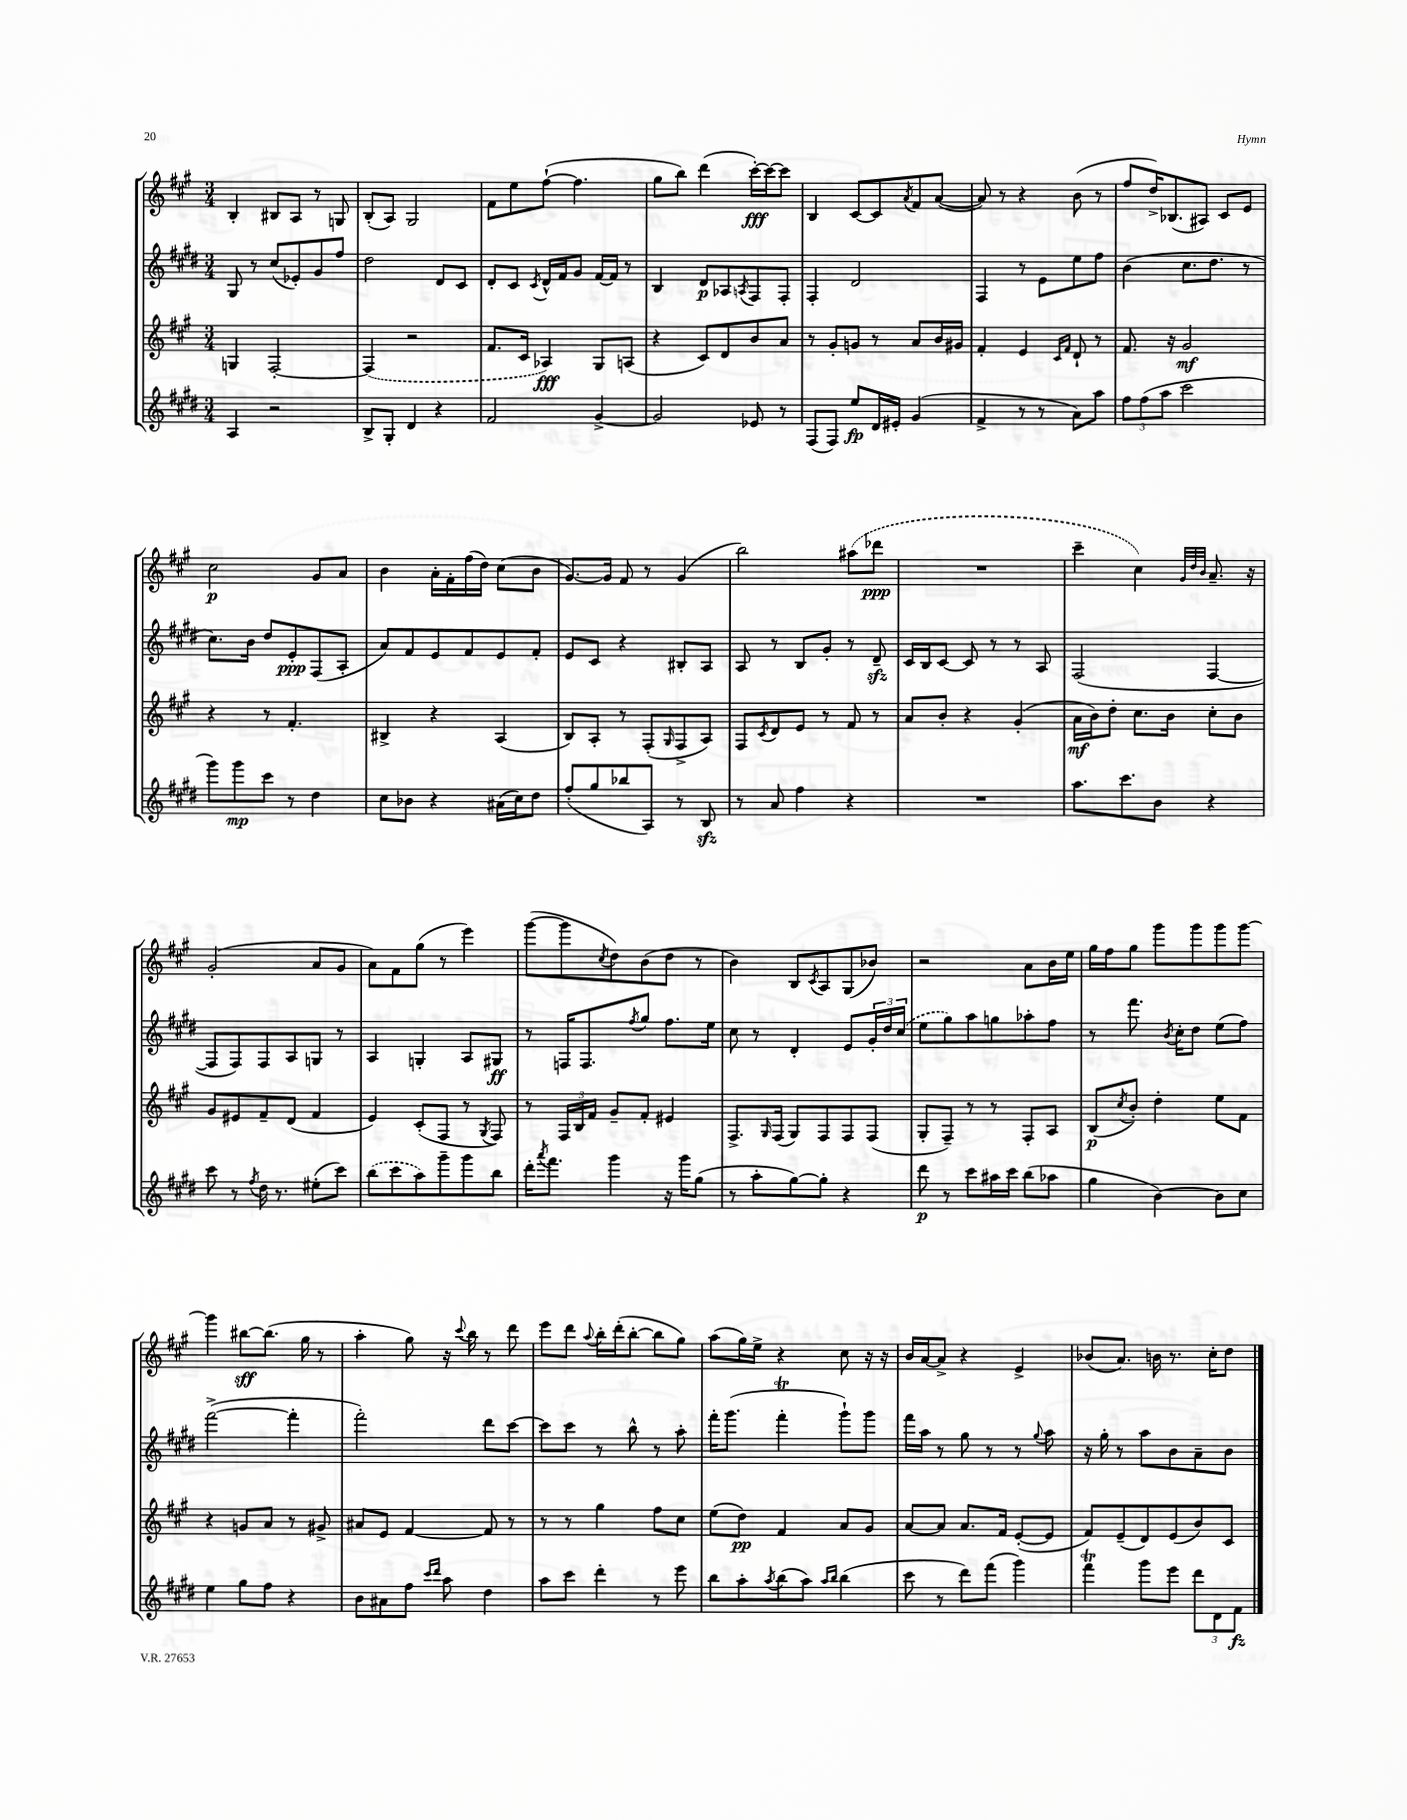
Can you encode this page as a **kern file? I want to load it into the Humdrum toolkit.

**kern	**kern	**kern	**kern
*staff4	*staff3	*staff2	*staff1
*clefG2	*clefG2	*clefG2	*clefG2
*k[f#c#g#d#]	*k[f#c#g#]	*k[f#c#g#d#]	*k[f#c#g#]
*M3/4	*M3/4	*M3/4	*M3/4
4A/	4G/	8G#/	4B'/
.	.	8r	.
2r	[2F#'/	(8cc#/L	8B#/L
.	.	8e-'/)	8A/J
.	.	8g#/	8r
.	.	8ff#/J	8G/
=	=	=	=
8B^/L	(4F#/]	2dd#\	(8B'/L
8G#'/J	.	.	8A/J)
4d#/	2r	.	2G#/
4r	.	8d#/L	.
.	.	8c#/J	.
=	=	=	=
2f#/	8.f#/L	8d#'/L	8f#\L
.	.	8c#/J	8ee\
.	16c#/Jk	.	.
.	.	8qc#/	.
.	4A-/)	16d#^^/LL	([8ff#`\J
.	.	16f#/J	.
.	.	8g#/J	4.ff#\]
[4g#^/	8G#/L	[16f#/LL	.
.	.	16f#/]JJ	.
.	(8A/J	8r	.
=	=	=	=
2g#/]	4r	4B/	8gg#\L
.	.	.	8bb\J)
.	8c#/L)	8d#/L	(4ddd\
.	8d/	8A-/	.
.	.	8qA/	.
8e-/	8b/	8F#/	[16ccc#'\LL)
.	.	.	16ccc#\_J
8r	8a/J	8F#'/J	8ccc#\]J
=	=	=	=
(8F#/L	8r	4F#'/	4B/
8F#/J)	8g#'/L	.	.
8ee/L	8g/J	2d#/	[8c#/L
16d#/L	8r	.	8c#/]
16e#'/JJ	.	.	.
.	.	.	8qa/
(4g#/	8a/L	.	8f#/
.	16b/L	.	([8a/J
.	16g#/JJ	.	.
=	=	=	=
4f#^/	4f#'/	4F#/	8a/])
.	.	.	8r
8r	4e/	8r	4r
8r	.	8e\L	.
.	16qqc#/LL	.	.
.	16qqf#/JJ	.	.
8a\L)	8d`/	8ee\	(8b\
8aa\J	8r	8ff#\J	8r
=	=	=	=
12ff#\L	8.f#/	(4b\	8ff#/L
(12ff#\	.	.	.
.	.	.	16dd^/K)
12aa\J	.	.	.
.	16r	.	(8.B-/
2ccc#\	2g#/	8.cc#\L	.
.	.	.	8A#/J)
.	.	8.dd#\J	.
.	.	.	8c#/L
.	.	8r	8e/J
=	=	=	=
8ggg#\L)	4r	8.cc#\L)	2cc#\
8ggg#\	.	.	.
.	.	16b\Jk	.
8ccc#\J	8r	8dd#/L	.
8r	4.f#'/	8e'/	.
4dd#\	.	(8F#/	8g#/L
.	.	8A'/J	8a/J
=	=	=	=
8cc#\L	4B#^/	8a/L)	4b\
8b-\J	.	8f#/	.
4r	4r	8e/	16a'\LL
.	.	.	16f#'\
.	.	8f#/	(16ff#\
.	.	.	16dd\JJ)
(16a#\LL	(4A/	8e/	(8cc#\L
16cc#\J)	.	.	.
8dd#\J	.	8f#'/J	8b\J
=	=	=	=
(8ff#'/L	8B/L)	8e/L	[8.g#/L)
8gg#/	8A'/J	8c#/J	.
.	.	.	16g#/]Jk
8bb-/	8r	4r	8f#/
8A/J)	(8F#'/L	.	8r
.	16qqG#/	.	.
8r	8F#^/	8B#'/L	(4g#/
8B/	8A/J)	8A/J	.
=	=	=	=
8r	8F#/L	8A/	2bb\)
.	8qc#/	.	.
8a/	8d/	8r	.
4ff#\	8e/J	8B/L	.
.	8r	8g#'/J	.
4r	8f#/	8r	(8aa#\L
.	8r	8d#~/	8ddd-\J
=	=	=	=
2.r	8a/L	16c#/LL	2.r
.	.	16B/J	.
.	8b'/J	[8c#/J	.
.	4r	8c#/]	.
.	.	8r	.
.	(4g#'/	8r	.
.	.	8A/	.
=	=	=	=
8.aa\L	16a\LL	(2F#/	4ccc#~\
.	16b\J)	.	.
.	8dd'\J	.	.
8.ccc#\	.	.	.
.	8.cc#\L	.	4cc#\)
8b\J	.	.	.
.	16b\Jk	.	.
.	.	.	32qqg#/LLL
.	.	.	32qqdd/
.	.	.	32qqb/JJJ
4r	8cc#'\L	[4F#/	8.a~/
.	8b\J	.	.
.	.	.	16r
=	=	=	=
8ccc#\	8g#/L	8F#/]L	(2g#'/
8r	8e#/	8F#/)	.
8qff#/	.	.	.
16dd#\	8f#~/	8F#/	.
8.r	.	.	.
.	(8d/J	8A/	.
(8ee#'\L	4f#/	8G/J	8a/L
8ccc#\J)	.	8r	8g#/J
=	=	=	=
(8bb\L	4e/)	4A/	8a\L)
8ccc#\	.	.	8f#\
8aa\)	(8c#'/L	4G'/	(8gg#\J
8ggg#~\	8F#/J	.	8r
8ggg#\	8r	8A/L	4eee\)
.	8qG#/	.	.
8bb\J	8F#/)	8G#/J	.
=	=	=	=
16ddd#'\LK	8r	8r	([8ggg#\L
8qaaa/	.	.	.
8.fff#\J	.	.	.
.	24F#/LL	16F/LK	8ggg#\]
.	24B/	.	.
.	.	8.F/	.
.	24f#/JJ	.	.
.	.	.	8qcc#/
4ggg#\	8g#~/L	.	8dd\)
.	.	8qff#/	.
.	8f#'/J	8gg#/J	(8b\
16r	4e#/	8.ff#\L	8dd\J
16ggg#\LK	.	.	.
(8gg#\J	.	.	8r
.	.	16ee\Jk	.
=	=	=	=
8r	8.F#^/L	8cc#\	4b\)
8aa'\L	.	8r	.
.	16qqG#/	.	.
.	(16F#/Jk	.	.
[8gg#\)	8G#/L)	4d#'/	8B/L
.	.	.	8qc#/
8gg#'\]J	8F#/	.	8A/
4r	8F#/	8e/L	(8G#/
.	(8F#/J	24g#'/L	8b-/J)
.	.	24dd#/	.
.	.	(24cc#/JJ	.
=	=	=	=
8ddd#\	8G#'/L	8ee\L	2r
8r	8F#~/J)	8gg#\)	.
8ccc#\L	8r	8aa\	.
16aa#\L	8r	8gg\	.
16ccc#\JJ	.	.	.
(8bb\L	8F#'/L	8aa-'\	8a\L
8aa-\J	8A/J	8ff#\J	16b\L
.	.	.	16ee\JJ
=	=	=	=
4gg#\	(8B/L	8r	16gg#\LL
.	.	.	16ff#\J
.	8qcc#/	.	.
.	8b'/J)	8.fff#\	8gg#\J
[4b\)	4dd'\	.	8ggg#\L
.	.	8qb/	.
.	.	16cc#'\LK	.
.	.	8dd#\J	8ggg#\
8b\]L	8ee\L	(8ee\L	8ggg#\
8cc#\J	8f#\J	8ff#\J)	[8ggg#\J
=	=	=	=
4ee\	4r	([2fff#^\	4ggg#\]
8gg#\L	8g/L	.	[8bb#\L
8ff#\J	8a/J	.	(8.bb#\]J
4r	8r	4fff#'\]	.
.	.	.	16gg#\
.	8g#^/	.	8r
=	=	=	=
8b\L	8a#/L	2fff#'\)	4aa'\
8a#\	8e/J	.	.
8ff#\J	[4f#/	.	8gg#\)
16qqccc#/LL	.	.	.
16qqddd#/JJ	.	.	.
8aa\	.	.	16r
.	.	.	8qqccc#/
.	.	.	16bb\
4dd#\	8f#/]	8ddd#\L	8r
.	8r	[8ccc#\J	8ddd\
=	=	=	=
8aa\L	8r	8ccc#\]L	8eee\L
8ccc#\J	8r	8ccc#\J	8ddd\J
.	.	.	8qqaa/
4ddd#'\	4gg#\	8r	16bb'\LL
.	.	.	(16ddd'\J
.	.	8bb^^\	[8bb'\J
8r	8ff#\L	8r	8bb\]L
8eee\	8cc#\J	8aa'\	8gg#\J)
=	=	=	=
8bb\L	(8ee\L	16fff#'\LK	(8aa\L
.	.	(8.ggg#\J	.
8aa'\	8dd\J)	.	16gg#\L)
.	.	.	16ee^\JJ
8qaa/	.	.	.
(8bb\	4f#/	4fff#'\	4r
8aa\J)	.	.	.
16qqaa/LL	.	.	.
16qqbb/JJ	.	.	.
(4bb\	8a/L	8ggg#`\L)	8cc#\
.	8g#/J	8ggg#\J	16r
.	.	.	16r
=	=	=	=
8ccc#\	[8a/L	16fff#\LL	16b/LL
.	.	16aa\JJ	[16a/J
8r	8a/]J	8r	8a^/]J
8ddd#\L)	8.a/L	8gg#\	4r
(8fff#\J	.	8r	.
.	16f#/Jk	.	.
4ggg#\)	([8e'/L	8r	4e^/
.	.	8qqgg#/	.
.	8e/]J	8aa\	.
=	=	=	=
4fff#\	8f#/L)	16r	(8b-/L
.	.	16gg#'\	.
.	(8e~/	8r	8.a/J)
8ggg#\L	8d/)	8aa\L	.
.	.	.	16b\
8eee\J	(8e/	8b\	8.r
12ddd#\L	8b/)	8a~\	.
.	.	.	16cc#'\LK
12d#\	.	.	.
.	8c#/J	8b\J	8dd\J
12f#\J	.	.	.
==	==	==	==
*-	*-	*-	*-
